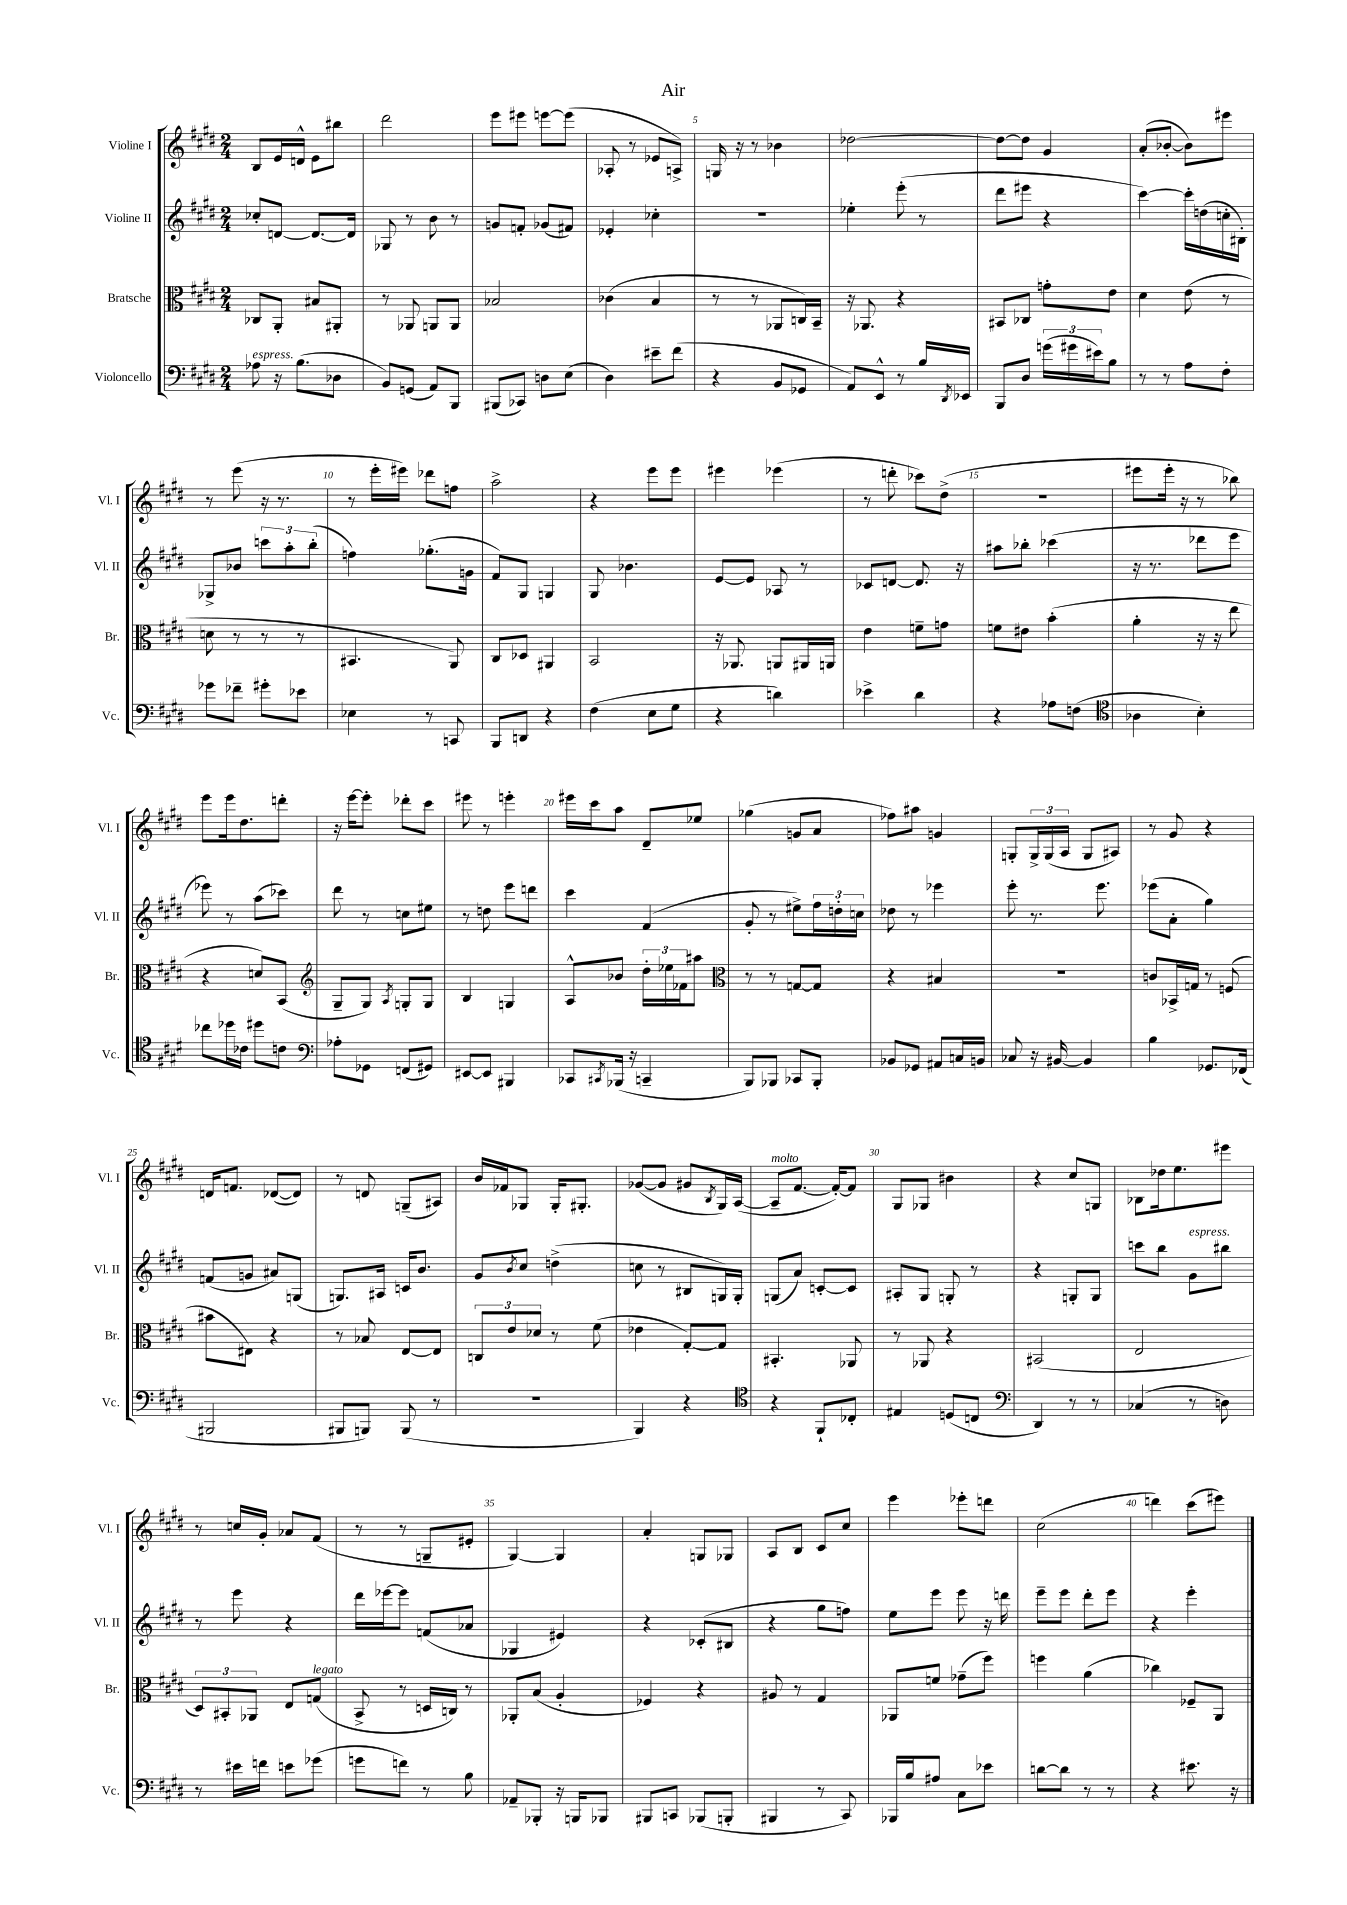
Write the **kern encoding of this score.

**kern	**kern	**kern	**kern
*part4	*part3	*part2	*part1
*staff4	*staff3	*staff2	*staff1
*I"Violoncello	*I"Bratsche	*I"Violine II	*I"Violine I
*I'Vc.	*I'Br.	*I'Vl. II	*I'Vl. I
*clefF4	*clefC3	*clefG2	*clefG2
*k[f#c#g#d#]	*k[f#c#g#d#]	*k[f#c#g#d#]	*k[f#c#g#d#]
*M2/4	*M2/4	*M2/4	*M2/4
=1	=1	=1	=1
!LO:TX:a:i:t=espress.	!	!	!
8A-X\	8C-X/L	8cc-X'/L	8B/L
16r	8AA'/J	[8dn/J	16e/L
(8.B\L	.	.	16dn^^/JJ
.	8B#X/L	8.d/L_	8e\L
8D-X\J	8AA#X'/J	.	8bb#X\J
.	.	16d/Jk]	.
=2	=2	=2	=2
8BB/L)	8r	8G-X/	2ddd#\
(8GGn/J	8AA-X/	8r	.
8AA/L)	8AAn/L	8b\	.
8BBB/J	8AA/J	8r	.
=3	=3	=3	=3
(8BBB#X/L	2B-X/	8gn/L	8eee\L
8CC-X/J)	.	8fn'/J	8eee#X\J
8Dn\L	.	(8g-X/L	[8eeen\L
(8E\J	.	8f#X/J)	(8eee\J]
=4	=4	=4	=4
4D#\)	(4c-X\	4e-X'/	8A-X'/
.	.	.	8r
8e#X~\L	4B/	4cc-X'\	8e-X/L
(8f#\J	.	.	8An^/J)
=5	=5	=5	=5
4r	8r	2r	16Gn/
.	.	.	16r
.	8r	.	8r
8BB/L	8AA-X/L	.	4b-X\
8GG-X/J	16Cn/L)	.	.
.	16BB~/JJ	.	.
=6	=6	=6	=6
8AA/L)	16r	4ee-X'\	[2dd-X\
.	8.AA-X/	.	.
8EE^^/J	.	.	.
8r	4r	(8eee'\	.
16B/LL	.	8r	.
8qDD#/	.	.	.
16EE-X/JJ	.	.	.
=7	=7	=7	=7
8BBB/L	8BB#X/L	8ddd#\L	8dd-\L_
8D#/J	8C-X/J	8eee#X\J	8dd-\J]
(24gn\LL	8gn'\L	4r	4g#/
24g#X\	.	.	.
24e#X\J)	.	.	.
8B\J	8e\J	.	.
=8	=8	=8	=8
8r	4d#\	[4ccc#\)	(8a'/L
8r	.	.	[8b-X'/J
8A\L	(8e\	16ccc#'\LL]	8b-\L])
.	.	(16ddn\	.
8F#'\J	8r	16ccn'\	8eee#X\J
.	.	16B#X'\JJ)	.
!!LO:LB:g=z
=9	=9	=9	=9
8g-X\L	8dn\	8G-X^/L	8r
8f-X~\J	8r	8b-X/J	(8eee\
8g#X'\L	8r	12cccn\L	16r
.	.	.	8.r
.	.	12aa'\	.
8e-X\J	8r	.	.
.	.	(12bb'\J	.
=10	=10	=10	=10
4E-X\	4.BB#X/	4ffn\)	8r
.	.	.	16eee'\LL
.	.	.	16eee#X\JJ)
8r	.	(8.gg-X'\L	8ddd-X\L
8CCn/	8AA/)	.	8ffn\J
.	.	16gn\Jk	.
=11	=11	=11	=11
8BBB/L	8C#/L	8f#/L)	2aa^\
8DDn/J	8D-X/J	8G#/J	.
4r	4AA#X/	4Gn/	.
=12	=12	=12	=12
(4F#\	2BB/	8G#/	4r
.	.	4.b-X\	.
8E\L	.	.	8eee\L
8G#\J	.	.	8eee\J
=13	=13	=13	=13
4r	16r	[8e/L	4eee#X\
.	8.AA-X/	.	.
.	.	8e/J]	.
4dn\)	8AAn/L	8A-X/	(4eee-X\
.	16AA#X/L	8r	.
.	16AAn/JJ	.	.
=14	=14	=14	=14
4e-X^\	4e\	8c-X/L	8r
.	.	[8dn/J	8dddn'\
4d#\	8fn~\L	8.d/]	8ccc-X\L)
.	8gn\J	.	(8dd#^\J
.	.	16r	.
=15	=15	=15	=15
4r	8fn\L	8aa#X\L	2r
.	8e#X\J	8bb-X'\J	.
8A-X\L	(4b'\	(4ccc-X\	.
(8Fn\J	.	.	.
=16	=16	=16	=16
*clefC4	*	*	*
4A-X\	4a'\	16r	8eee#X\L
.	.	8.r	.
.	.	.	16eee#'\Jk
.	.	.	16r
4B'\)	16r	8ddd-X\L	8r
.	16r	.	.
.	8ee\	8eee\J	8bb-X\)
!!LO:LB:g=z
=17	=17	=17	=17
8cc-X\L	4r	8eee-X\)	8eee\L
16dd-X\L	.	8r	16eee\k
16c-X\JJ	.	.	8.dd#\
8dd#X\L	8dn/L)	(8aa\L	.
8cn\J	(8BB/J	8ccc-X\J)	8dddn'\J
=18	=18	=18	=18
*clefF4	*clefG2	*	*
8A-X'\L	8G#~/L	8ddd#\	16r
.	.	.	[16eee\KL
8GG-X\J	8G#/J)	8r	8eee'\J]
.	8qA/	.	.
(8FFn/L	8Gn'/L	8ccn\L	8ddd-X'\L
8GG#X/J)	8G/J	8ee#X\J	8ccc#\J
=19	=19	=19	=19
[8EE#X/L	4B/	8r	8eee#X\
8EE#/J]	.	8ddn\	8r
4BBB#X/	4Gn/	8eee\L	4eeen'\
.	.	8dddn\J	.
=20	=20	=20	=20
8CC-X/L	8A^^/L	4ccc#\	16eee#X\LL
.	.	.	16ccc#\J
8qCC#X/	.	.	.
(16BBB-X/Jk	8b-X/J	.	8aa\J
16r	.	.	.
4CCn~/	24dd#'\LL	(4f#/	8d#~/L
.	24ee-X\	.	.
.	24f-X\J	.	.
.	8aa#X\J	.	8ee-X/J
=21	=21	=21	=21
*	*clefC3	*	*
8BBB/L)	8r	8g#'/	(4gg-X\
8BBB-X/J	8r	8r	.
8CC-X/L	[8Gn/L	8ee#X^\L)	8gn/L
8BBB-'/J	8G/J]	24ff#\L	8a/J
.	.	24ddn'\	.
.	.	24ccn\JJ	.
=22	=22	=22	=22
8BB-X/L	4r	8dd-X\	8ff-X\L)
8GG-X/J	.	8r	8aa#X\J
8AA#X/L	4B#X/	4eee-X\	4gn/
16Cn/L	.	.	.
16BBn/JJ	.	.	.
=23	=23	=23	=23
8C-X/	2r	8eee'\	8Gn'/L
16r	.	8.r	24G^/L
.	.	.	(24G/
[16BB#X/	.	.	.
.	.	.	24A/JJ
4BB#/]	.	.	8G/L
.	.	8.eee\	.
.	.	.	8A#X/J)
=24	=24	=24	=24
4B\	8cn/L	(8eee-X\L	8r
.	16BB-X^/L	8a'\J	8g#/
.	16Gn/JJ	.	.
8.GG-X/L	8r	4gg#\)	4r
.	(8Fn/	.	.
(16FF-X/Jk	.	.	.
!!LO:LB:g=z
=25	=25	=25	=25
2BBB#X/	8b#X\L	(8fn/L	16dn/KL
.	.	.	8.fn/J
.	8E#X\J)	8gn/J	.
.	4r	8a#X/L)	([8d-X/L
.	.	(8Gn/J	8d-/J])
=26	=26	=26	=26
8BBB#X/L	8r	8.Gn/L)	8r
8BBBn/J)	8B-X/	.	8dn/
.	.	16A#X/Jk	.
(8BBB/	[8E/L	16cn/KL	(8Gn~/L
.	.	8.b/J	.
8r	8E/J]	.	8A#X/J)
=27	=27	=27	=27
2r	12Cn/L	8g#/L	16b/LL
.	.	.	16f-X/J
.	12e/	.	.
.	.	8qb/	.
.	.	8cc#/J	8G-X/J
.	12d-X/J	.	.
.	8r	(4ddn^\	16G-'/KL
.	.	.	8.G#X'/J
.	(8f#\	.	.
=28	=28	=28	=28
4BBB/)	4e-X\	8ccn\	([8g-X/L
.	.	8r	8g-/J]
4r	[8G#'/L)	8B#X/L	8g#X/L
.	.	.	8qB/
.	8G#/J]	16Gn/L)	16G#/L)
.	.	16G'/JJ	([16A/JJ
=29	=29	=29	=29
*clefC4	*	*	*
!	!	!	!LO:TX:a:i:t=molto
4r	4.BB#X'/	(8Gn/L	8A~/L]
.	.	8a/J)	[8.f#/J
8FF#`/L	.	[8cn'/L	.
.	.	.	16f#'/KL_)
8C-X'/J	8AA-X/	8c/J]	8f#/J]
=30	=30	=30	=30
4E#X/	8r	8A#X'/L	8G#/L
.	8AA-X/	8G#/J	8G-X/J
(8Dn/L	4r	8Gn'/	4b#X\
8Cn/J	.	8r	.
=31	=31	=31	=31
*clefF4	*	*	*
4DD#/)	(2BB#X/	4r	4r
8r	.	8Gn'/L	8cc#/L
8r	.	8G/J	8Gn/J
=32	=32	=32	=32
(4C-X/	2E/	8cccn\L	8B-X\L
.	.	8bb\J	16dd-X\k
.	.	.	8.ee\
!	!	!LO:TX:a:i:t=espress.	!
8r	.	8g#\L	.
8Dn\)	.	8bb#X\J	8eee#X\J
!!LO:LB:g=z
=33	=33	=33	=33
8r	12D#/L)	8r	8r
.	12BB#X'/	.	.
16e#X\LL	.	8eee\	16ccn/LL
.	12AA-X/J	.	.
16fn\JJ	.	.	16g#'/JJ
8en\L	8E/L	4r	8a-X/L
!	!LO:TX:a:i:t=legato	!	!
(8g-X\J	(8Gn/J	.	(8f#/J
=34	=34	=34	=34
8gn\L	8BB^/	16ddd#\LL	8r
.	.	[16eee-X\J	.
8fn\J)	8r	8eee-\J]	8r
8r	16Dn/LL	(8fn/L	8Gn~/L
.	16Cn/JJ)	.	.
8B\	8r	8a-X/J	8e#X'/J
=35	=35	=35	=35
8AA-X~/L	8AA-X'/L	4G-X/	[4G#/)
8BBB-X'/J	(8B/J	.	.
16r	4A'/	4e#X/)	4G#/]
16BBBn/KL	.	.	.
8BBB-X/J	.	.	.
=36	=36	=36	=36
8BBB#X/L	4F-X/)	4r	4a'/
8CCn/J	.	.	.
(8BBB-X/L	4r	(8c-X'/L	8Gn/L
8BBBn'/J	.	8B#X/J	8G-X/J
=37	=37	=37	=37
4BBB#X/	8A#X/	4r	8A/L
.	8r	.	8B/J
8r	4G#/	8gg#\L	8c#/L
8CC#/)	.	8ffn\J)	8cc#/J
=38	=38	=38	=38
16BBB-X/LL	8AA-X/L	8ee\L	4eee\
16B/J	.	.	.
8A#X/J	8fn/J	8eee\J	.
8C#\L	(8g-X~\L	8eee\	8eee-X'\L
8e-X\J	8ff#\J)	16r	8dddn\J
.	.	16dddn\	.
=39	=39	=39	=39
[8dn\L	4ffn\	8eee~\L	(2cc#\
8d\J]	.	8eee\J	.
8r	(4a\	8ddd#'\L	.
8r	.	8eee\J	.
=40	=40	=40	=40
4r	4cc-X\)	4r	4dddn\)
8.e#X\	8F-X~/L	4eee'\	(8ccc#\L
.	8AA/J	.	8eee#X\J)
16r	.	.	.
==	==	==	==
*-	*-	*-	*-
